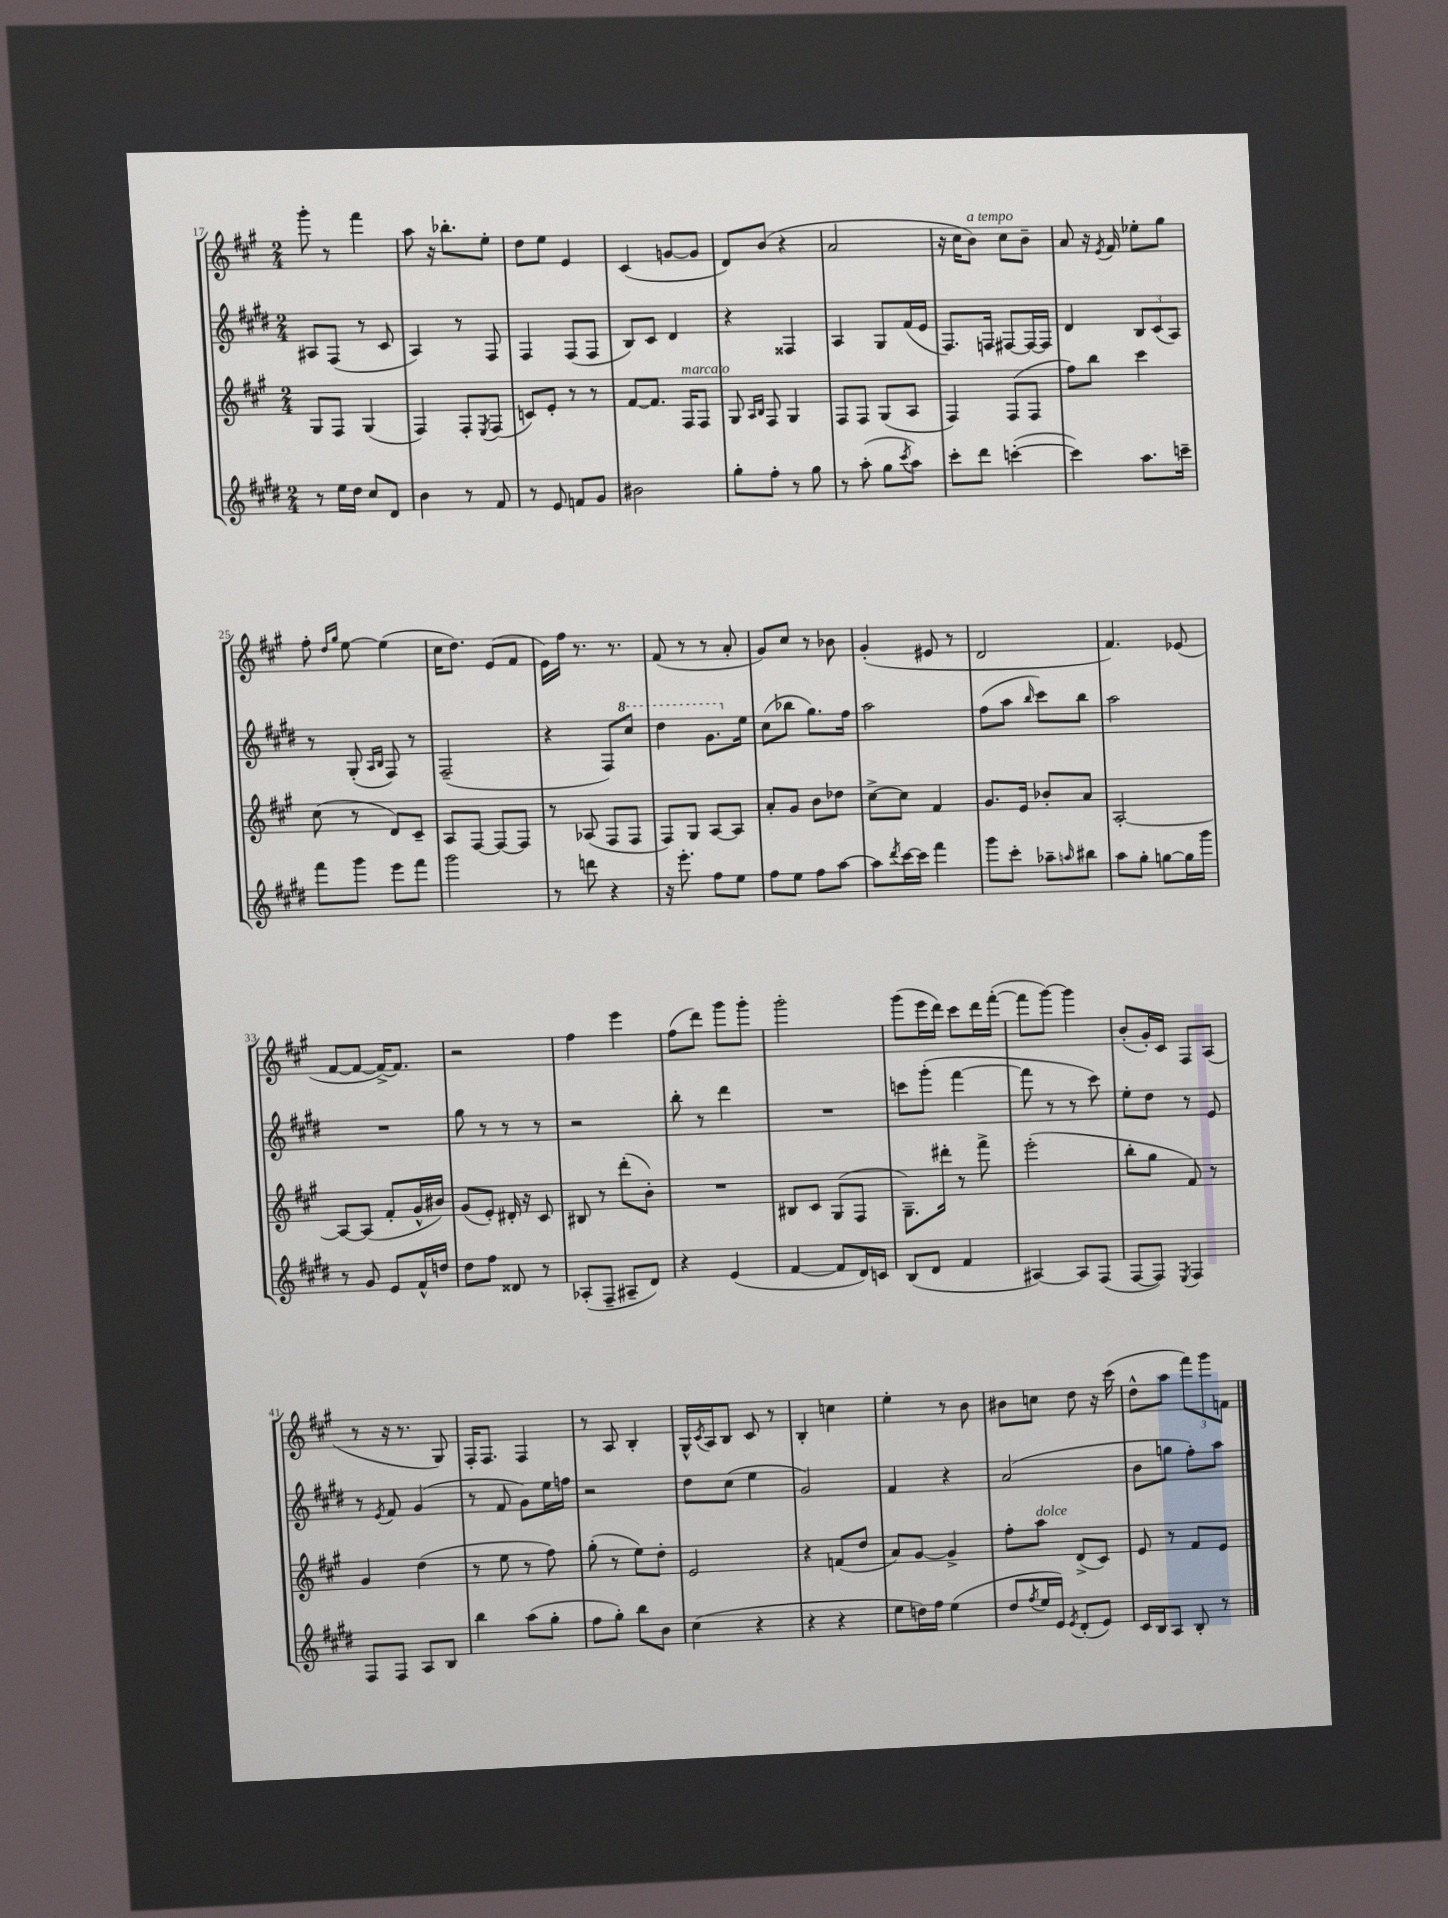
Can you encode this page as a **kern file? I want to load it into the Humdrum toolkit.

**kern	**kern	**kern	**kern
*staff4	*staff3	*staff2	*staff1
*clefG2	*clefG2	*clefG2	*clefG2
*k[f#c#g#d#]	*k[f#c#g#]	*k[f#c#g#d#]	*k[f#c#g#]
*M2/4	*M2/4	*M2/4	*M2/4
8r	8G#/L	8A#/L	8ggg#'\
16ee\LL	8F#/J	(8F#/J	8r
16dd#\JJ	.	.	.
8cc#/L	(4G#/	8r	4fff#\
8d#/J	.	8c#/	.
=	=	=	=
4b\	4F#/)	4A/)	8aa\
.	.	.	16r
.	.	.	8.bb-'\L
8r	8F#'/L	8r	.
.	8qE/	.	.
8f#/	(8F#/J	8F#/	8ee'\J
=	=	=	=
8r	8c/L)	4F#/	8dd\L
8e/	8e'/J	.	8ee\J
8f/L	8r	(8F#/L	4e/
8g#/J	8r	8F#/J	.
=	=	=	=
2b#\	[8f#/L	8B/L)	(4c#/
.	8.f#/]J	8c#/J	.
.	.	4d#/	[8g/L
.	16F#/LK	.	.
.	8F#/J	.	8g/]J
=	=	=	=
8gg#'\L	8G#/	4r	8d/L)
.	16qqA/LL	.	.
.	16qqB/JJ	.	.
8ff#'\J	8F#/	.	(8b/J
8r	4G#/	4F##/	4r
8gg#\	.	.	.
=	=	=	=
8r	8F#/L	4A/	2a/
(8aa'\	8F#/J	.	.
8gg#\L	(8G#/L	8G#/L	.
8qccc#/	.	.	.
8aa\J)	8A/J	(16f#/L	.
.	.	16e/JJ	.
=	=	=	=
8ccc#'\L	4F#/)	8.F#/L)	16r
.	.	.	16cc#\LK
8ddd#\J	.	.	8b\J)
.	.	16F/Jk	.
([4ccc'\	(8F#/L	[8F#/L	8cc#\L
.	8F#/J	16F#/_L	8b~\J
.	.	16F#/]JJ	.
=	=	=	=
4ccc\])	8ff#\L)	4d#/	8a/
.	8bb\J	.	16r
.	.	.	8qe/
.	.	.	16f#/
8.aa\L	4ccc#\	12B/L	8ee-'\L
.	.	(12c#/	.
.	.	.	8gg#\J
.	.	12A/J)	.
16ccc~\Jk	.	.	.
=	=	=	=
8fff#\L	(8cc#\	8r	8ff#'\
.	.	.	16qqdd/LL
.	.	.	16qqgg#/JJ
8ggg#\J	8r	(8G#'/	[8ee\
.	.	16qqA/LL	.
.	.	16qqB/JJ	.
8eee\L	8d/L)	8F#/)	(4ee\]
8fff#\J	8c#~/J	8r	.
=	=	=	=
2ggg#\	8A/L	(2F#~/	16cc#\LK
.	.	.	8.dd\J)
.	[8F#/J	.	.
.	8F#/_L	.	(8e/L
.	8F#/]J	.	8f#/J
=	=	=	=
8r	8r	4r	16e\LL)
.	.	.	16ff#\JJ
8ddd\	(8A-/	.	8.r
4r	8F#/L	8F#/L)	.
.	.	.	8.r
.	8F#/J	8ccc#/J	.
=	=	=	=
16r	8F#/L)	4ddd#\	(8f#/
8.eee'\	.	.	.
.	8G#/J	.	8r
8ff#\L	[8A/L	8.gg#\L	8r
8ee\J	8A/]J	.	8a'/
.	.	16ee\Jk	.
=	=	=	=
8ff#\L	8a'/L	(8cc#\L	8g#/L)
8ee\J	8g#/J	8bb-\J	8cc#/J
8ff#\L	8b\L	8.gg#\L)	8r
[8aa\J	8dd-\J	.	8b-\
.	.	16ff#\Jk	.
=	=	=	=
8aa\]L	[8cc#^\L	2aa\	(4g#'/
8qddd#/	.	.	.
[16ccc#\L	8cc#\]J	.	.
16ccc#\]JJ	.	.	.
4fff#\	4f#/	.	8e#/
.	.	.	8r
=	=	=	=
8ggg#\L	8.g#/L	(8ff#\L	2d/
8ccc#'\J	.	8aa\J	.
.	16e/Jk	.	.
.	.	16qqbb/	.
8aa-~\L	8b-'/L	8ccc#\L)	.
16qqaa/	.	.	.
8bb#\J	8a/J	8bb\J	.
=	=	=	=
8aa\L	[2A'/	2aa\	4.f#/)
8gg#'\J	.	.	.
[8gg\L	.	.	.
16gg\]L	.	.	(8e-/
16ggg#\JJ	.	.	.
=	=	=	=
8r	8A/_L	2r	[8f#/L
8g#/	(8A/]J	.	8f#/_J
8e/L	8f#'/L	.	16f#^/_LK)
.	.	.	8.f#/]J
16f#^^/L	16g#^^/L	.	.
16dd/JJ	16b#/JJ)	.	.
=	=	=	=
8dd#\L	(8g#/L	8gg#\	2r
8ff#\J	8e'/J)	8r	.
8d##/	16d#'/	8r	.
.	16r	.	.
8r	8c#/	8r	.
=	=	=	=
(8A-'/L	8B#/	2r	4ff#\
8F#~/J	8r	.	.
8A#~/L	(8ddd'\L	.	4eee\
8d#/J)	8b'\J)	.	.
=	=	=	=
4r	2r	8bb'\	(8ff#\L
.	.	8r	8ddd\J)
(4e/	.	4ddd#\	8ggg#\L
.	.	.	8ggg#'\J
=	=	=	=
[4f#/	8B#/L	2r	2ggg#'\
.	8c#/J	.	.
8f#/]L	(8G#/L	.	.
16d#/L)	8F#/J	.	.
16c/JJ	.	.	.
=	=	=	=
(8B/L	8.G#~\L)	8ccc\L	(8ggg#\L
8d#/J	.	(8ggg#'\J	16eee\L
.	16ddd#'\Jk	.	16ddd\JJ)
4f#/	8r	[4fff#\	8ccc#\L
.	8fff#^\	.	16ddd\L
.	.	.	([16fff#'\JJ
=	=	=	=
[4A#/)	(2eee'\	8fff#\]	8fff#\]L
.	.	8r	[8ggg#\J)
8A#/]L	.	8r	4ggg#\]
(8F#/J	.	8ccc#\)	.
=	=	=	=
[8F#/L	8bb'\L	8ee'\L	(8b'/L
8F#/]J)	8gg#\J	8dd#\J	16g#'/L)
.	.	.	16c#/JJ
8qE/	.	.	.
4F#/	8f#/)	8r	8F#/L
.	8r	8e/	(8A/J
=	=	=	=
8F#/L	4g#/	8r	8r
.	.	8qe/	.
8F#/J	.	8f#/	16r
.	.	.	8.r
8A/L	(4dd\	(4g#/	.
8B/J	.	.	8G#/)
=	=	=	=
4bb\	8r	8r	16F#'/LK
.	.	.	8.F#/J
.	8ee\	8f#/	.
(8aa\L	8r	8g#\L)	4F#/
8gg#'\J	8ff#\)	16ee\L	.
.	.	16ff\JJ	.
=	=	=	=
8ff#\L	(8gg#'\	2r	8r
8gg#'\J)	8r	.	8A/
8bb\L	8ee\L)	.	4B'/
8b\J	8dd'\J	.	.
=	=	=	=
(4cc#\	2e/	8dd#\L	16G#^^/LL
.	.	.	8qc#/
.	.	.	16A/J
.	.	(8cc#\J	8B/J
4r	.	4ee\	8c#/
.	.	.	8r
=	=	=	=
4r	4r	2g#/)	4B'/
4r	(8f/L	.	4cc\
.	8dd/J	.	.
=	=	=	=
8ee\L	8a/L)	4f#/	4ee'\
16dd\L)	[8g#/J	.	.
16ff#\JJ	.	.	.
(4ee\	4g#^/]	4r	8r
.	.	.	8b\
=	=	=	=
8dd#/L	8ff#'\L	(2a/	8b#\L
8qff#/	.	.	.
16ee/L	8aa\J	.	8cc\J
16e/JJ)	.	.	.
8qe/	.	.	.
(8d#'/L	(8d^/L	.	8dd\
8e/J)	8c#/J)	.	16r
.	.	.	(16ccc#\
=	=	=	=
16c#/LL	8e/	8b\L	8dd^^\L
16B/J	.	.	.
8A/J	8r	8gg\J	8aa\J
8B'/	8f#/L	8ff#'\L)	12fff#\L)
.	.	.	12ggg#\
8r	8e/J	8aa\J	.
.	.	.	12f\J
==	==	==	==
*-	*-	*-	*-
